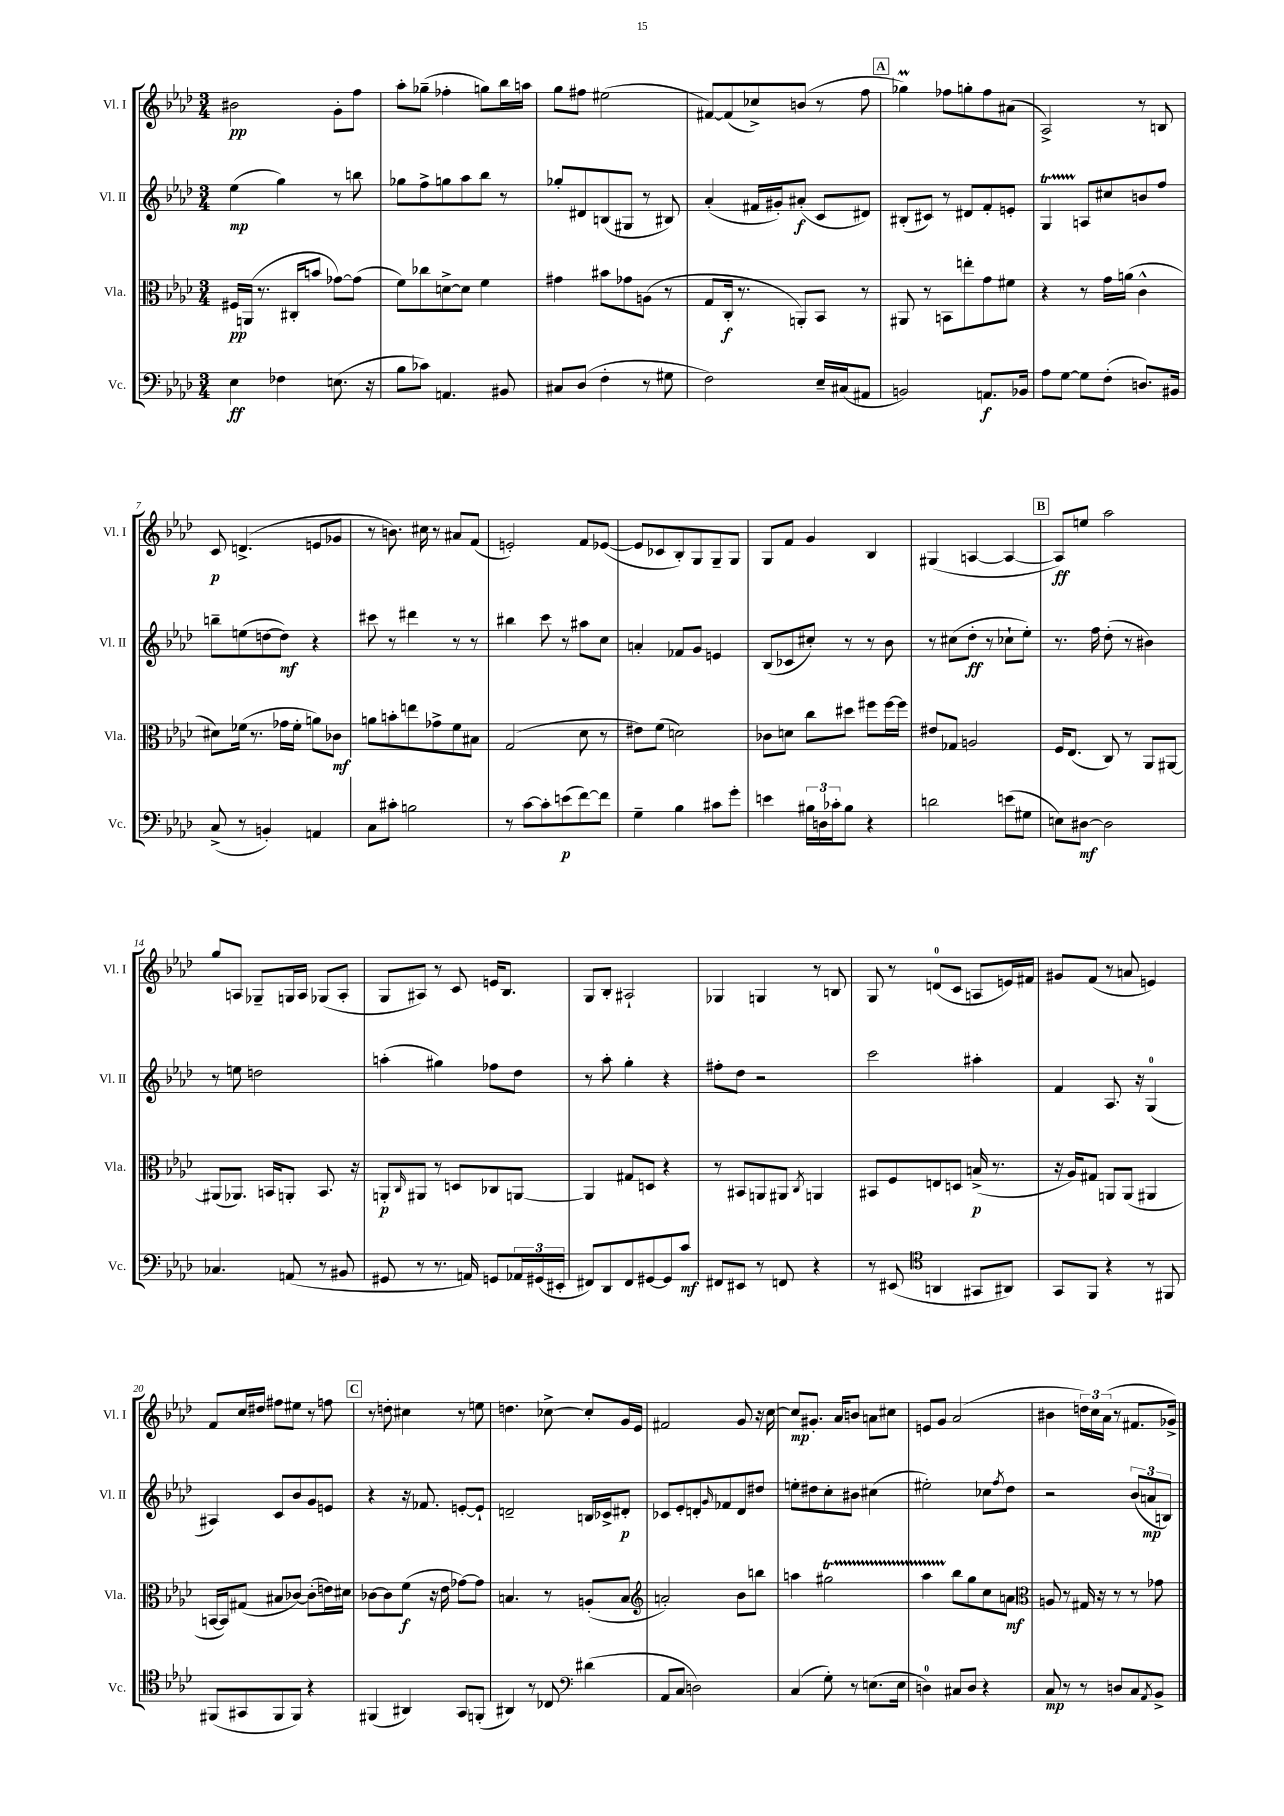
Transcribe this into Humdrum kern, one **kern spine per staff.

**kern	**kern	**kern	**kern
*staff4	*staff3	*staff2	*staff1
*clefF4	*clefC3	*clefG2	*clefG2
*k[b-e-a-d-]	*k[b-e-a-d-]	*k[b-e-a-d-]	*k[b-e-a-d-]
*M3/4	*M3/4	*M3/4	*M3/4
4E-	16F#	(4ee-	2b#
.	(16AA	.	.
.	8.r	.	.
4F-	.	4gg)	.
.	16C#'	.	.
.	8b	.	.
(8.E	[8g-)	8r	8g'
.	(8g-]	8bb	8ff
16r	.	.	.
=	=	=	=
8B-	8f)	8gg-	8aa-'
8c-)	8cc-	8ff^	(8gg-~
4.AA	[8d^	8gg	4ff-'
.	8d]	8aa-	.
.	4f	8bb-	8gg)
8BB#	.	8r	16bb-
.	.	.	16aa
=	=	=	=
8C#	4g#	8gg-'	8gg
(8D-	.	8d#	8ff#
4F'	8b#	(8B	(2ee#
.	8g-	8G#	.
8r	(8A	8r	.
8G#	8r	8B#)	.
=	=	=	=
2F)	8G	(4a-'	[8f#)
.	16C'	.	(8f#]
.	8.r	.	.
.	.	16f#	8cc-^)
.	.	16g#')	.
.	8AA')	(8a#'	(8b
16E-~	8BB-	8c	8r
(16C#	.	.	.
8AA#	8r	8d#)	8ff
=	=	=	=
2BB)	8AA#	(8B#'	4gg-)
.	8r	8c#)	.
.	8BB	8r	8ff-
.	8ee'	8d#	8gg'
8.AA	8g	8f'	8ff-
.	8f#	8e'	(8a#
16BB-	.	.	.
=	=	=	=
8A-	4r	4G	2A-^)
[8G	.	.	.
8G]	8r	8A	.
(8F'	16g	8cc#	.
.	(16a	.	.
8.D)	4c^^	8b	8r
.	.	8ff	8B
16BB#	.	.	.
=	=	=	=
(8C^	8d#)	8bb~	8c
8r	(16f-	(8ee	(4.d^
.	8.r	.	.
4BB')	.	[8dd	.
.	16g-	8dd])	.
.	16f-'	.	.
4AA	8a)	4r	8e
.	8c-	.	8g-
=	=	=	=
8C	8a	8ccc#	8r
8c#'	8b'	8r	8.b)
2B	8ee	4ddd#	.
.	.	.	16cc#
.	8g-^	.	8r
.	8f	8r	8a#
.	8B#	8r	(8f
=	=	=	=
8r	(2G	4bb#	2e')
[8c	.	.	.
8c']	.	8ccc	.
(8e	.	8r	.
[8f)	8d-	8aa#	8f
8f]	8r	8cc	([8e-
=	=	=	=
4G~	8e#)	4a'	8e-]
.	(8f	.	8c-
4B-	2d)	8f-	8B-')
.	.	8g	8G
8c#	.	4e	8G~
8g'	.	.	8G
=	=	=	=
4e	8c-	(8B-	8G
.	8d	8c-	8f
24B#	8cc	8cc#')	4g
24D	.	.	.
24c-'	.	.	.
8B#	8dd#	8r	.
4r	8ff#	8r	4B-
.	[16ff#	8b-	.
.	16ff#]	.	.
=	=	=	=
2d	8e#	8r	(4G#
.	8G-	(8cc#	.
.	2A	8dd-'	[4A
.	.	8r	.
(8e	.	8cc-`	4A_
8G#	.	8ee-')	.
=	=	=	=
8E)	16F	8.r	8A])
.	(8.E-	.	.
[8D#	.	.	8ee
.	.	16ff	.
2D#]	8C)	(8dd-'	2aa-
.	8r	8r	.
.	8AA-	4b#)	.
.	[8AA#	.	.
=	=	=	=
4.C-	(8AA#]	8r	8gg
.	8.AA-)	8ee	8A
.	.	2dd	8G-~
.	16BB	.	.
(8AA	8AA'	.	16G
.	.	.	16A
8r	8.BB	.	(8G-
8BB#	.	.	8A'
.	16r	.	.
=	=	=	=
8GG#	8AA'	(4aa'	8G
.	16qqC	.	.
8r	8AA#	.	8A#)
8.r	8r	4gg#)	8r
.	8D	.	8c
16AA)	.	.	.
8GG	8C-	8ff-	16e
.	.	.	8.B-
24AA-	[8AA	8dd-	.
(24GG#	.	.	.
24EE#'	.	.	.
=	=	=	=
8FF#)	4AA]	8r	8G
8DD-	.	8aa-'	8B-'
8FF#	8G#	4gg'	2A#`
[8GG#	8D	.	.
8GG#]	4r	4r	.
8c	.	.	.
=	=	=	=
8FF#	8r	8ff#'	4G-
8EE#	8BB#	8dd-	.
8r	8AA	2r	4G
8FF	8AA#	.	.
.	8qC	.	.
4r	4AA	.	8r
.	.	.	8B
=	=	=	=
8r	8BB#	2ccc	8G
(8EE#	8F	.	8r
*clefC4	*	*	*
4AA	8E	.	(8d
.	8D	.	8c
8GG#	(16B^	4aa#'	8A
.	8.r	.	.
8AA#)	.	.	16e)
.	.	.	16f#
=	=	=	=
8GG	16r	4f	8g#
.	16A-)	.	.
8FF	8G#	.	(8f
4r	8AA	8.A-	8r
.	(8AA	.	8a
.	.	16r	.
8r	4AA#	(4G	4e)
8FF#	.	.	.
=	=	=	=
(8FF#	[16BB	4A#)	8f
.	16BB])	.	.
8GG#	(8G#	.	16cc
.	.	.	16dd#
8FF#	8B#	8c	8ff#
8FF#)	[8c-)	8b-	8ee#
4r	(8c-']	8g	8r
.	16e)	8e	8ff
.	16d#	.	.
=	=	=	=
(4FF#	[8c-	4r	8r
.	8c-]	.	8dd'
4AA#)	(8f	16r	4cc#
.	.	8.f-	.
.	16r	.	.
.	16e-	.	.
8GG	[8g-)	[8e'	8r
(8FF'	8g-]	8e`]	8ee
=	=	=	=
4AA#)	4.B	2d~	4.dd
8r	.	.	.
8C-	8r	.	[8cc-^
*clefF4	*	*	*
(4d#	(8A'	16B	8cc-']
.	.	16c-^	.
.	8B	8d#'	16g
.	.	.	16e-
=	=	=	=
*	*clefG2	*	*
8AA-	2a')	8c-	2f#
8C	.	8e-'	.
2D)	.	8d'	.
.	.	16qqg	.
.	.	8f-	.
.	8b-	8d	8g
.	8bb	8dd#	16r
.	.	.	[16cc
=	=	=	=
(4C	4aa	8ee'	8cc]
.	.	8dd#	8.g#'
8G')	2gg#	8cc'	.
.	.	.	16a-
8r	.	8b#	8b
(8.E	.	(4cc#	8a
.	.	.	8cc#
16E	.	.	.
=	=	=	=
4D)	4aa-	2ee#')	8e
.	.	.	8g
8C#	8bb-	.	(2a-
8D	8gg	.	.
4r	8cc	8cc-	.
.	.	8qff	.
.	8a	8dd-	.
=	=	=	=
*	*clefC3	*	*
8C	8A	2r	4b#
8r	8r	.	.
8r	16G#	.	24dd)
.	.	.	24cc
.	16r	.	.
.	.	.	(24a-
8D	8r	.	8r
8C	8r	(12b-	8.f#
.	.	12a	.
8qAA-	.	.	.
8BB-^	8g-	.	.
.	.	12B)	.
.	.	.	16g-^)
==	==	==	==
*-	*-	*-	*-
